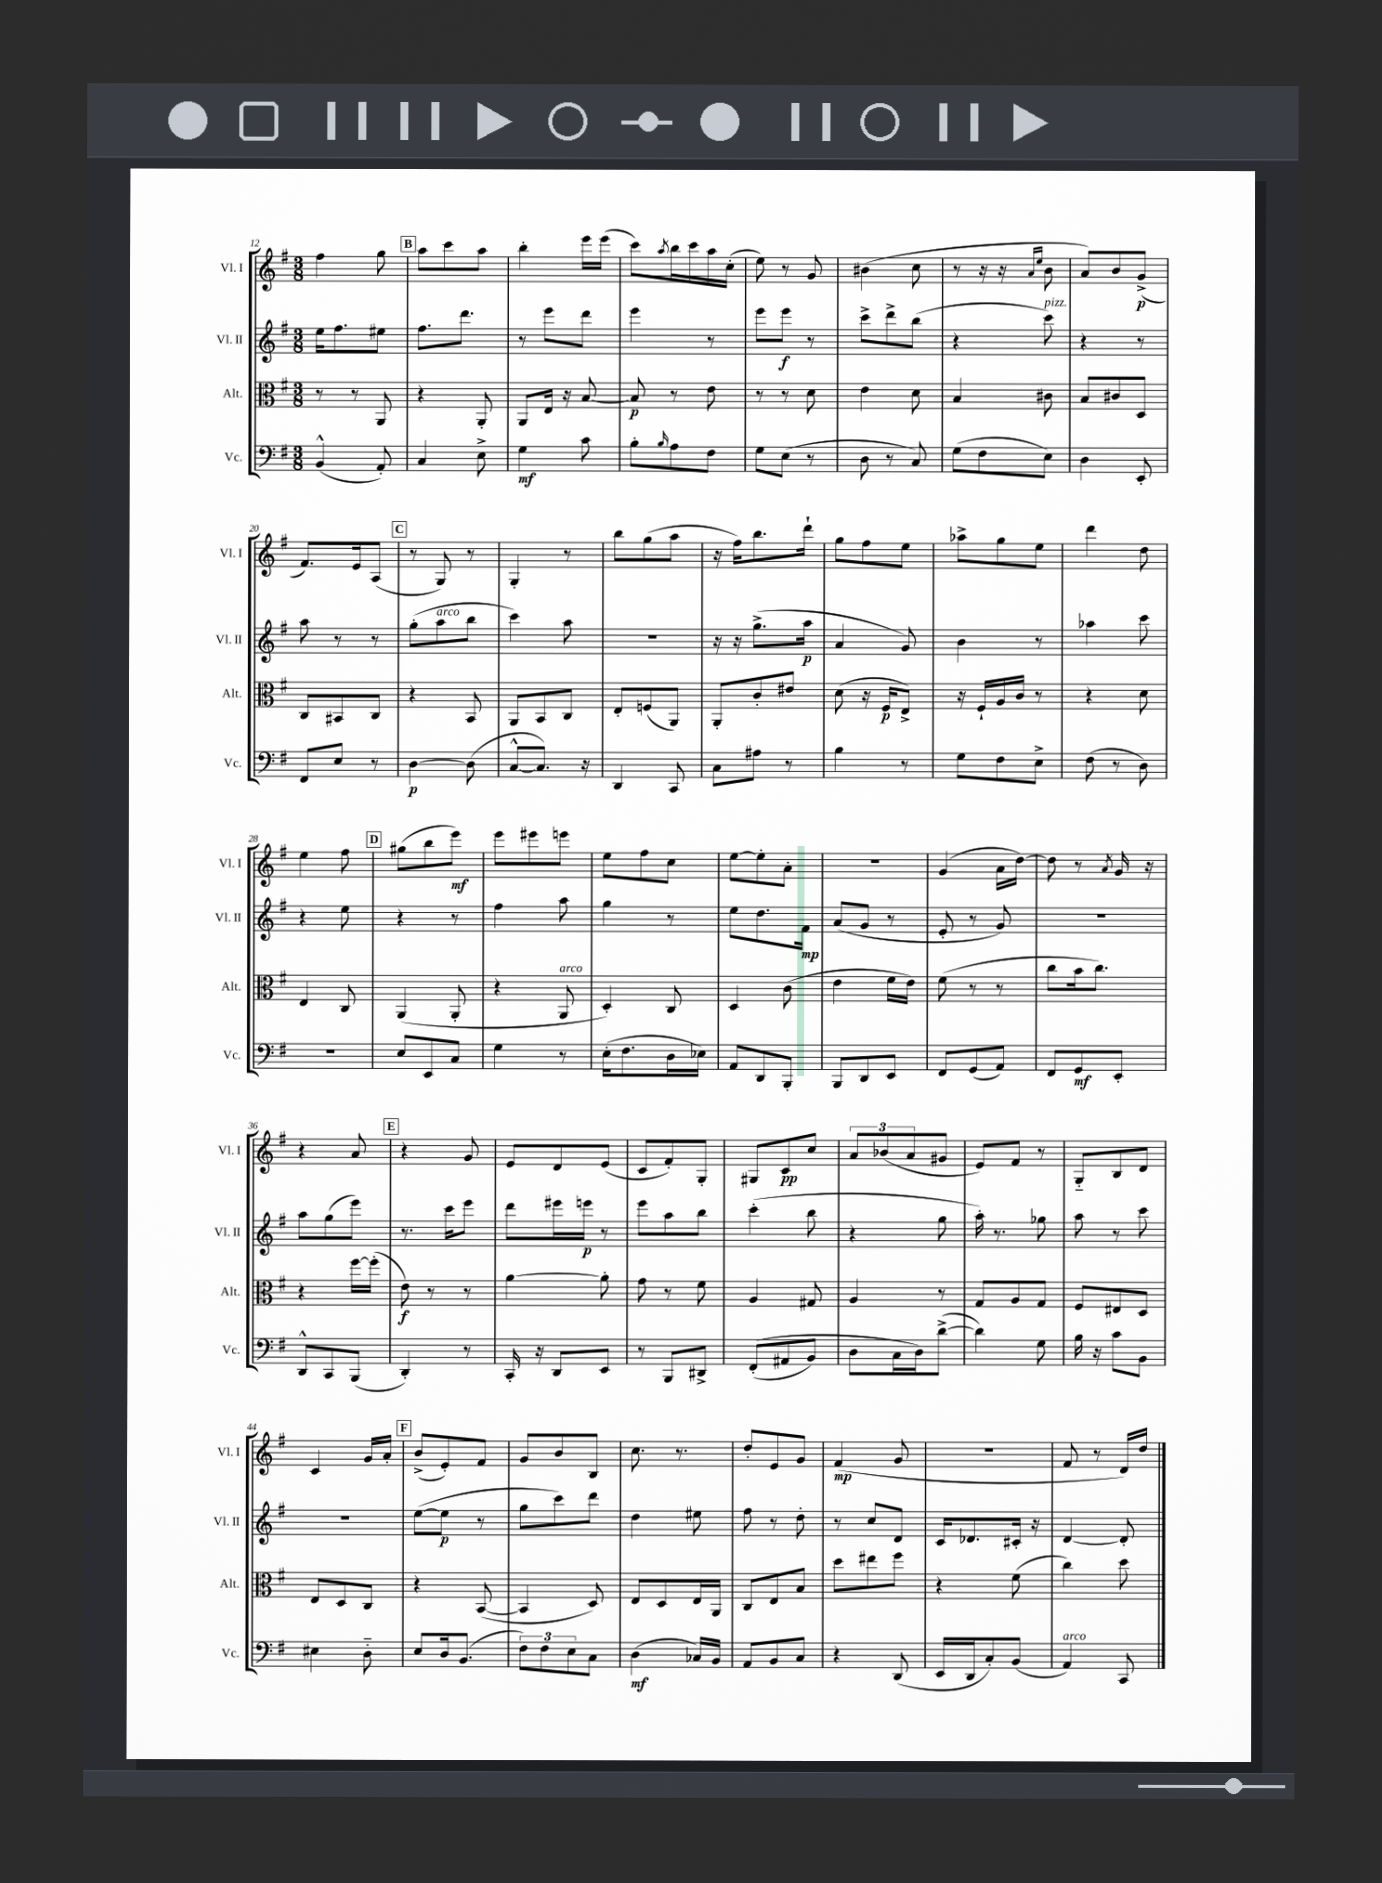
<<
\new StaffGroup <<
\new Staff = "s0" \with { instrumentName = "Vl. I" shortInstrumentName = "Vl. I" } {
    \clef treble \key g \major \numericTimeSignature \time 3/8
    fis''4 g''8 |
    \mark \markup { \box "B" } a''8 c'''8 a''8 |
    b''4-. e'''16 e'''16( |
    c'''8) \acciaccatura { a''8 } b''16 c'''16 a''16 c''16-.( |
    e''8) r8 g'8 |
    bis'4( c''8 |
    r8 r16 r16 \grace { a'16 e''16 } b'8 |
    a'8) b'8 g'8->\p( |
    fis'8.) e'16 a8( |
    \mark \markup { \box "C" } r8 g8) r8 |
    g4-. r8 |
    b''8 g''8( a''8 |
    r16 fis''16) b''8. d'''16-! |
    g''8 fis''8 e''8 |
    aes''8-> g''8 e''8 |
    d'''4 d''8 |
    e''4 fis''8 |
    \mark \markup { \box "D" } gis''8( b''8 e'''8\mf) |
    e'''8 eis'''8 e'''8 |
    e''8 fis''8 c''8 |
    e''8~ e''8-. a'8-. |
    R4. |
    g'4( a'16 d''16~) |
    d''8 r8 \acciaccatura { a'8 } g'16 r16 |
    r4 a'8 |
    \mark \markup { \box "E" } r4 g'8 |
    e'8 d'8 e'8( |
    c'8 fis'8-.) g8-. |
    gis8 c'8\pp c''8 |
    \tuplet 3/2 { a'8 bes'8( a'8 } gis'8 |
    e'8) fis'8 r8 |
    g8-_ b8 d'8 |
    c'4 g'16 a'16-. |
    \mark \markup { \box "F" } b'8->( e'8-.) fis'8 |
    g'8 b'8 b8 |
    c''8. r8. |
    d''8-. e'8 g'8 |
    fis'4\mp( g'8 |
    R4. |
    fis'8 r8 d'16) d''16 \bar "|." |
}
\new Staff = "s1" \with { instrumentName = "Vl. II" shortInstrumentName = "Vl. II" } {
    \clef treble \key g \major \numericTimeSignature \time 3/8
    e''16 fis''8. eis''8 |
    \mark \markup { \box "B" } fis''8. d'''8. |
    r8 e'''8 d'''8 |
    e'''4 r8 |
    e'''8 e'''8\f r8 |
    c'''8-> d'''8-> b''8( |
    r4 c'''8^\markup { \italic "pizz." }) |
    r4 r8 |
    a''8 r8 r8 |
    \mark \markup { \box "C" } g''8-.( a''8^\markup { \italic "arco" } b''8 |
    c'''4) a''8 |
    r4. |
    r16 r16 g''8.->( a''16\p |
    a'4 g'8) |
    b'4 r8 |
    aes''4 c'''8 |
    r4 e''8 |
    \mark \markup { \box "D" } r4 r8 |
    fis''4 a''8 |
    g''4 r8 |
    e''8 d''8. fis'16\mp |
    a'8( g'8 r8 |
    e'8-. r8 g'8) |
    R4. |
    a''8 g''8( e'''8) |
    \mark \markup { \box "E" } r8. c'''16 e'''8 |
    d'''8 eis'''16 e'''16\p r8 |
    e'''8 a''8 b''8 |
    c'''4-.( b''8 |
    r4 g''8 |
    a''16-.) r8. ges''8 |
    a''8 r8 c'''8 |
    R4. |
    \mark \markup { \box "F" } e''8~( e''8\p r8 |
    g''8 c'''8) d'''8 |
    d''4 eis''8 |
    fis''8 r8 d''8-. |
    r8 c''8 d'8 |
    c'16 des'8. cis'16-. r16 |
    d'4~ d'8-. \bar "|." |
}
\new Staff = "s2" \with { instrumentName = "Alt." shortInstrumentName = "Alt." } {
    \clef alto \key g \major \numericTimeSignature \time 3/8
    r8 r8 a,8 |
    \mark \markup { \box "B" } r4 a,8-. |
    a,8 e16 r16 b8~ |
    b8\p r8 e'8 |
    r8 r8 d'8 |
    e'4 d'8 |
    b4 cis'8 |
    b8 cis'8 d8 |
    c8 bis,8 c8 |
    \mark \markup { \box "C" } r4 b,8 |
    a,8 b,8 c8 |
    e8-. f8( a,8) |
    a,8-. c'8-. eis'8 |
    d'8( r16 fis16\p e8->) |
    r16 fis16-! a16 c'16 r8 |
    r4 d'8 |
    e4 c8 |
    \mark \markup { \box "D" } a,4( a,8-. |
    r4 a,8^\markup { \italic "arco" } |
    d4-.) c8 |
    d4 c'8( |
    e'4 fis'16 e'16) |
    fis'8( r8 r8 |
    c''8 b'16 c''8.) |
    r4 fis''16~ fis''16-.( |
    \mark \markup { \box "E" } e'8\f) r8 r8 |
    a'4~ a'8-. |
    g'8 r8 fis'8 |
    a4 gis8 |
    a4 r8 |
    g8 a8 g8 |
    fis8 eis8 d8 |
    e8 d8 c8 |
    \mark \markup { \box "F" } r4 b,8~( |
    b,4 d8) |
    e8 d8 e16 a,16 |
    c8 e8 b8 |
    d''8 eis''8 fis''8 |
    r4 fis'8( |
    c''4) d''8 \bar "|." |
}
\new Staff = "s3" \with { instrumentName = "Vc." shortInstrumentName = "Vc." } {
    \clef bass \key g \major \numericTimeSignature \time 3/8
    b,4-^( a,8-.) |
    \mark \markup { \box "B" } c4 e8-> |
    g4\mf c'8 |
    b8-. \grace { b16 } a8 fis8 |
    g8 e8( r8 |
    d8 r8 c8) |
    g8( fis8 e8) |
    d4 e,8-. |
    fis,8 e8 r8 |
    \mark \markup { \box "C" } d4~\p d8( |
    c8~-^ c8.) r16 |
    d,4 c,8 |
    c8 ais8 r8 |
    b4 r8 |
    g8 fis8 e8-> |
    fis8( r8 d8) |
    R4. |
    \mark \markup { \box "D" } e8 e,8 c8 |
    g4 r8 |
    e16-.( fis8. d16 ees16) |
    a,8 d,8 b,,8-. |
    b,,8 d,8 e,8 |
    fis,8 g,8( a,8) |
    fis,8 g,8\mf e,8-. |
    d,8-^ c,8 b,,8( |
    \mark \markup { \box "E" } d,4-.) r8 |
    c,16-. r16 d,8 e,8 |
    r8 b,,8 dis,8-> |
    fis,8-.(\( ais,8 b,8) |
    d8 c16 d16\) d'8~->( |
    d'4) g8 |
    b16 r16 c'8 b,8 |
    eis4 d8-_ |
    \mark \markup { \box "F" } e8 d16 b,8.( |
    \tuplet 3/2 { fis8) fis8 e8 } c8 |
    d4\mf( ces16) b,16 |
    a,8 b,8 c8 |
    r4 d,8( |
    e,16 d,16 c8-.) b,8( |
    a,4^\markup { \italic "arco" }) c,8 \bar "|." |
}
>>
>>
\layout { \context { \Score currentBarNumber = #12 } }
